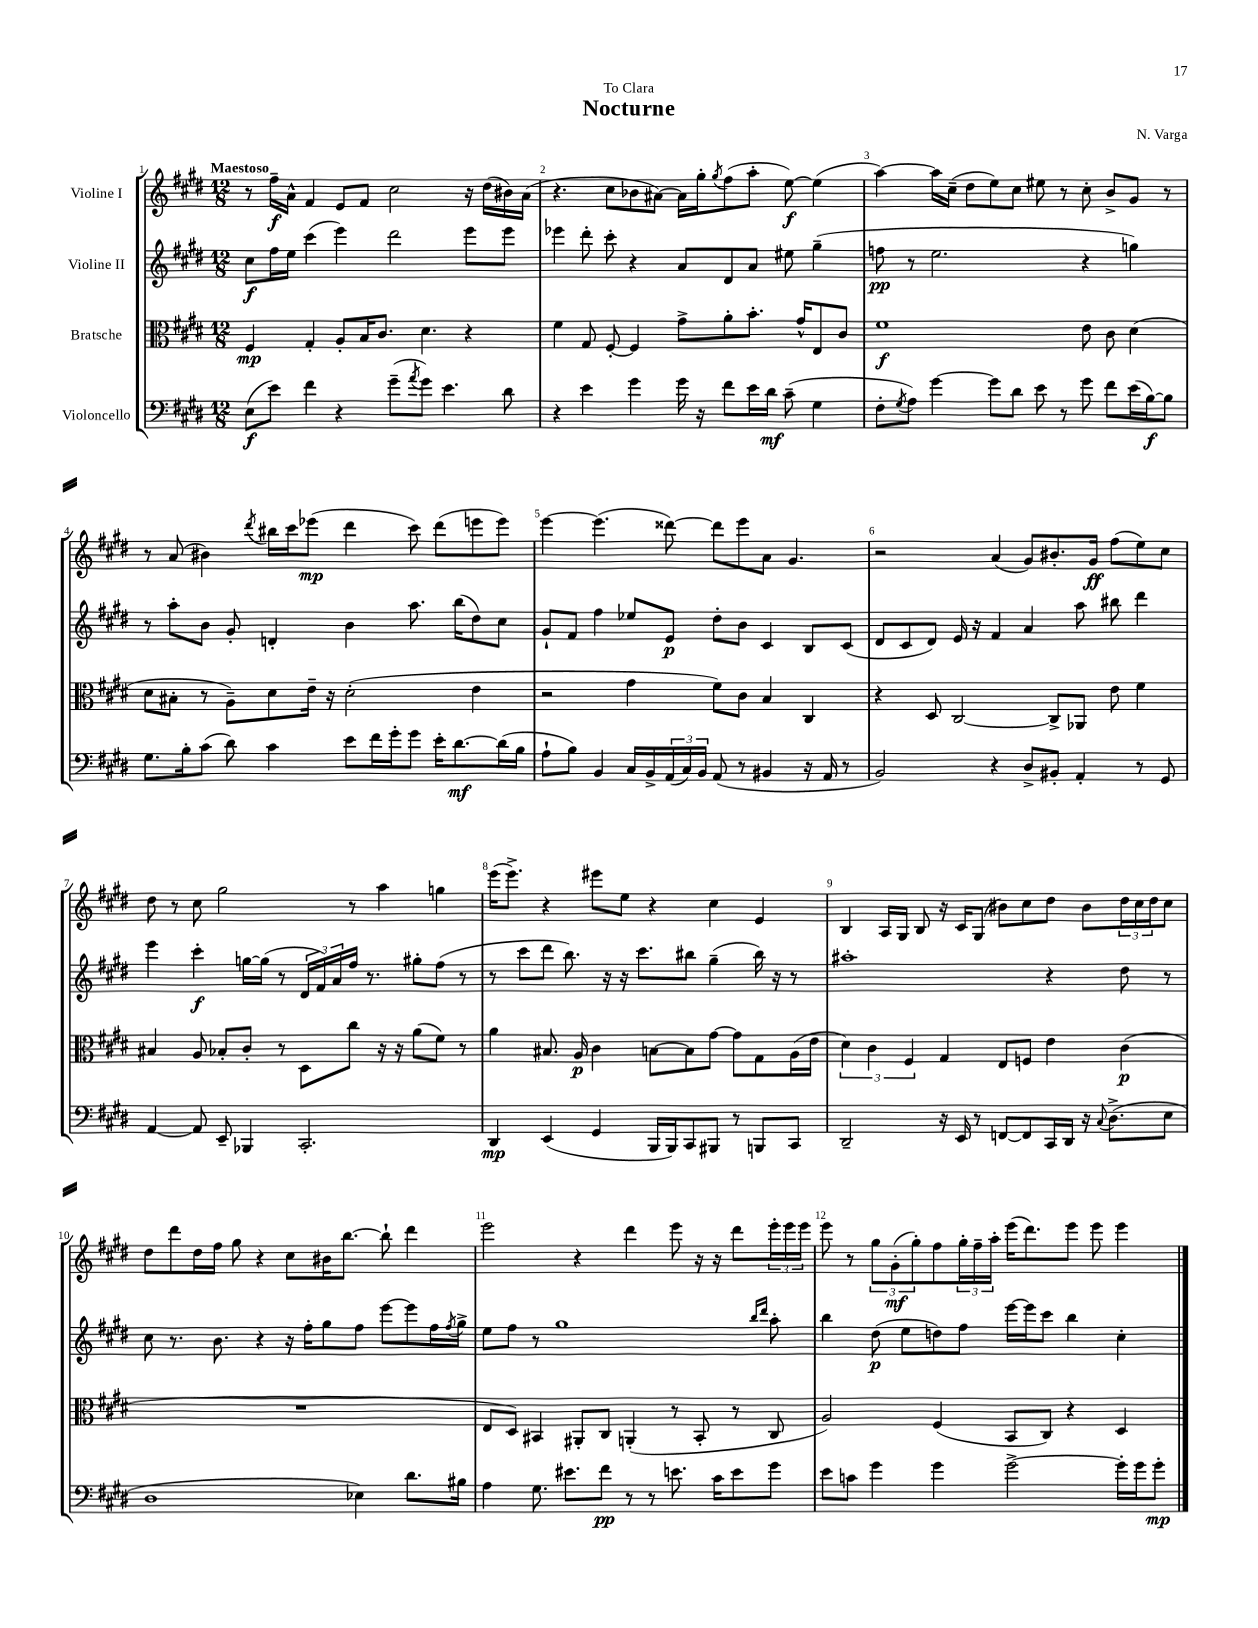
\header { title = "Nocturne" composer = "N. Varga" dedication = "To Clara" }
<<
\new StaffGroup <<
\new Staff = "s0" \with { instrumentName = "Violine I" } {
    \clef treble \key e \major \numericTimeSignature \time 12/8 \tempo "Maestoso"
    r8 fis''16--\f a'16-^ fis'4 e'8 fis'8 cis''2 r16 dis''16( bis'16) a'16( |
    r4. cis''8 bes'8 ais'8~) ais'16 gis''16-. \acciaccatura { gis''8 } fis''8( a''8-. e''8~\f) e''4( |
    a''4~) a''16 cis''16--( dis''8 e''8) cis''8 eis''8 r8 cis''8-. b'8-> gis'8 r8 |
    r8 a'8( bis'4) \acciaccatura { dis'''8 } bis''16 cis'''16 ees'''8\mp( dis'''4 cis'''8) dis'''8( e'''8 e'''8) |
    e'''4~ e'''4.( disis'''8~) disis'''8 e'''8 a'8 gis'4. |
    r2 a'4( gis'8) bis'8.-. gis'16\ff fis''8( e''8) cis''8 |
    dis''8 r8 cis''8 gis''2 r8 a''4 g''4 |
    e'''16( e'''8.->) r4 eis'''8 e''8 r4 cis''4 e'4 |
    b4 a16 gis16 b8 r16 cis'16 gis8( bis'8) cis''8 dis''8 bis'8 \tuplet 3/2 { dis''16 cis''16 dis''16 } cis''8 |
    dis''8 dis'''8 dis''16 fis''16 gis''8 r4 cis''8 bis'16 b''8.~ b''8-! dis'''4 |
    e'''2 r4 dis'''4 e'''8 r16 r16 dis'''8 \tuplet 3/2 { e'''16-. e'''16 e'''16 } |
    e'''8 r8 \tuplet 3/2 { gis''8 gis'8-.\mf( gis''8-.) } fis''8 \tuplet 3/2 { gis''16-. fis''16-- a''16-. } e'''16( dis'''8.) e'''8 e'''8 e'''4 \bar "|." |
}
\new Staff = "s1" \with { instrumentName = "Violine II" } {
    \clef treble \key e \major \numericTimeSignature \time 12/8
    cis''8\f fis''16 e''16 cis'''4( e'''4) dis'''2 e'''8 e'''8 |
    ees'''4 dis'''8-. cis'''8-. r4 a'8 dis'8 a'8 eis''8 gis''4--( |
    f''8\pp r8 e''2. r4 g''4) |
    r8 a''8-. b'8 gis'8-. d'4-. b'4 a''8. b''16( dis''8) cis''8 |
    gis'8-! fis'8 fis''4 ees''8 e'8\p dis''8-. b'8 cis'4 b8 cis'8( |
    dis'8 cis'8 dis'8) e'16 r16 fis'4 a'4 a''8 bis''8 dis'''4 |
    e'''4 cis'''4-.\f g''16~ g''16( r8 \tuplet 3/2 { dis'16 fis'16) a'16 } fis''16 r8. gis''8-. fis''8( r8 |
    r8 cis'''8 dis'''8 b''8.) r16 r16 cis'''8. bis''8 gis''4--( bis''16) r16 r8 |
    ais''1-. r4 dis''8 r8 |
    cis''8 r8. b'8. r4 r16 fis''16-. gis''8 fis''8 e'''8~ e'''8 fis''16 \acciaccatura { fis''8 } gis''16-> |
    e''8 fis''8 r8 gis''1 \grace { b''16 dis'''16 } a''8-. |
    b''4 dis''8\p( e''8 d''8) fis''8 e'''16~ e'''16 cis'''8 b''4 cis''4-. \bar "|." |
}
\new Staff = "s2" \with { instrumentName = "Bratsche" } {
    \clef alto \key e \major \numericTimeSignature \time 12/8
    fis4\mp gis4-. a8-. b16 cis'8. dis'4. r4 |
    fis'4 gis8 fis8~-. fis4 gis'8-> a'8-. b'8.-. gis'16-^ e8 cis'8 |
    fis'1\f e'8 cis'8 dis'4( |
    dis'8 bis8-. r8 a8--) dis'8 e'16-- r16 dis'2-.( e'4 |
    r2 gis'4 fis'8) cis'8 b4 cis4 |
    r4 dis8 cis2~ cis8-> aes,8 e'8 fis'4 |
    bis4 a8 bes8-. cis'8-. r8 dis8 cis''8 r16 r16 a'8( fis'8) r8 |
    a'4 bis8. a16\p cis'4 b8~ b8 gis'8~ gis'8 gis8 a16( e'16 |
    \tuplet 3/2 { dis'4) cis'4 fis4 } gis4 e8 f8 e'4 cis'4\p( |
    R1. |
    e8 dis8) bis,4 ais,8-. cis8 a,4-.( r8 bis,8-. r8 cis8 |
    a2) fis4( b,8 cis8) r4 dis4 \bar "|." |
}
\new Staff = "s3" \with { instrumentName = "Violoncello" } {
    \clef bass \key e \major \numericTimeSignature \time 12/8
    e8\f( e'8) fis'4 r4 gis'8--( \acciaccatura { a'8 } gis'8) e'4. dis'8 |
    r4 e'4 gis'4 gis'16 r16 fis'8 e'16 dis'16\mf cis'8--( gis4 |
    fis8-. \acciaccatura { gis8 } a8) gis'4~ gis'8 dis'8 e'8 r8 gis'8 fis'8 e'16( b16~\f) b8 |
    gis8. b16-. cis'8( dis'8) cis'4 e'8 fis'16 gis'16-. gis'8 e'16-. dis'8.~\mf dis'16( b16 |
    a8-! b8) b,4 cis16 b,16-> \tuplet 3/2 { a,16( cis16) b,16 } a,8( r8 bis,4 r16 a,16 r8 |
    b,2) r4 dis8-> bis,8-. a,4-. r8 gis,8 |
    a,4~ a,8 e,8-- bes,,4 cis,2.-. |
    dis,4\mp e,4( gis,4 b,,16 b,,16) cis,8 bis,,8 r8 b,,8 cis,8 |
    dis,2-- r16 e,16 r8 f,8~ f,8 cis,16 dis,16 r16 \appoggiatura { cis8 } dis8.->( e8 |
    dis1 ees4) dis'8. bis16 |
    a4 gis8. eis'8. fis'8\pp r8 r8 e'8. cis'16 e'8 gis'8 |
    e'8 c'8 gis'4 gis'4 gis'2~-> gis'16-. gis'16 gis'8-.\mp \bar "|." |
}
>>
>>
\layout { \context { \Score \override BarNumber.break-visibility = ##(#f #t #t) barNumberVisibility = #all-bar-numbers-visible } }
